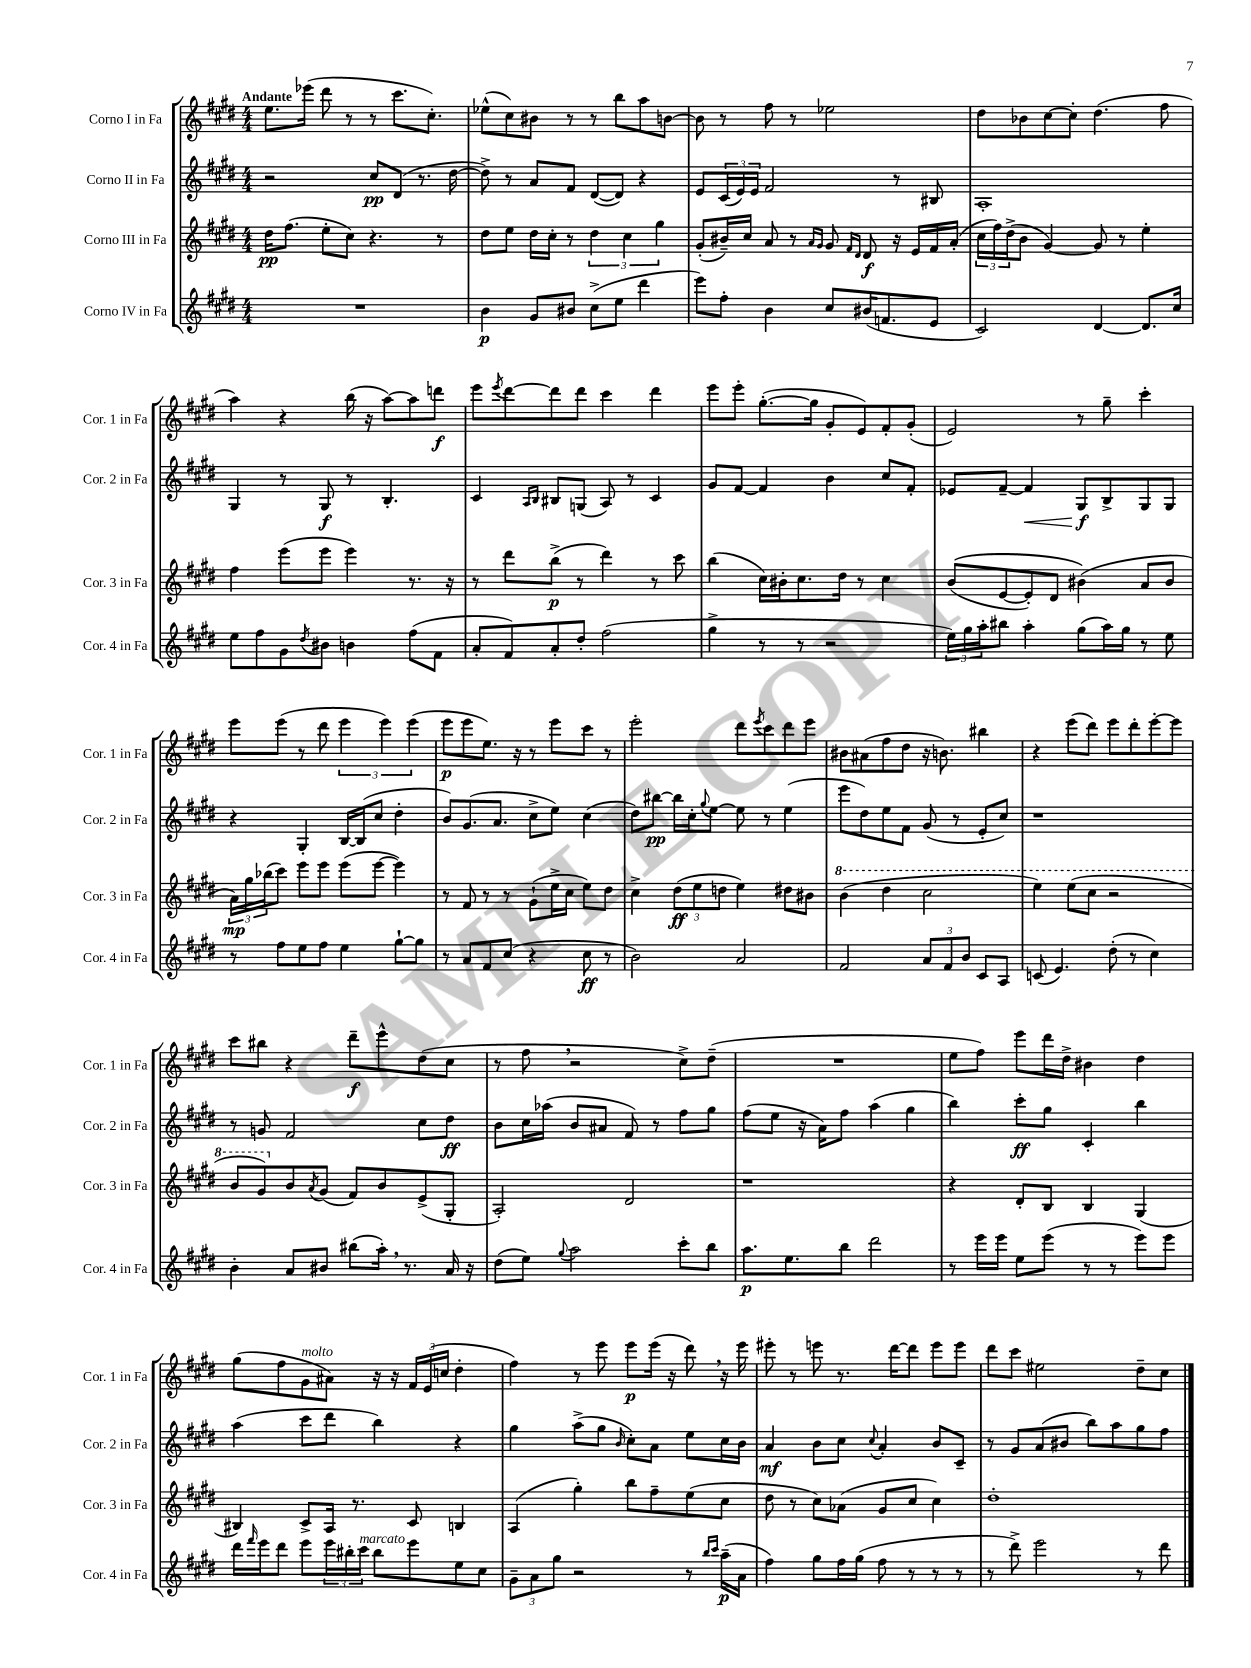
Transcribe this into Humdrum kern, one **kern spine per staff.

**kern	**dynam	**kern	**dynam	**kern	**dynam	**kern	**dynam
*part4	*part4	*part3	*part3	*part2	*part2	*part1	*part1
*staff4	*staff4	*staff3	*staff3	*staff2	*staff2	*staff1	*staff1
*I"Corno IV in Fa	*	*I"Corno III in Fa	*	*I"Corno II in Fa	*	*I"Corno I in Fa	*
*I'Cor. 4 in Fa	*	*I'Cor. 3 in Fa	*	*I'Cor. 2 in Fa	*	*I'Cor. 1 in Fa	*
*clefG2	*	*clefG2	*	*clefG2	*	*clefG2	*
*k[f#c#g#d#]	*	*k[f#c#g#d#]	*	*k[f#c#g#d#]	*	*k[f#c#g#d#]	*
*M4/4	*	*M4/4	*	*M4/4	*	*M4/4	*
=1	=1	=1	=1	=1	=1	=1	=1
!	!	!	!	!	!	!LO:TX:a:B:t=Andante	!
1r	.	16dd#\KL	pp	2r	.	8.ee\L	.
.	.	(8.ff#\J	.	.	.	.	.
.	.	.	.	.	.	(16eee-X\Jk	.
.	.	8ee'\L	.	.	.	8ddd#\	.
.	.	8cc#\J)	.	.	.	8r	.
.	.	4.r	.	8cc#/L	pp	8r	.
.	.	.	.	(8d#/J	.	8.ccc#\L	.
.	.	.	.	8.r	.	.	.
.	.	.	.	.	.	8.cc#'\J)	.
.	.	8r	.	.	.	.	.
.	.	.	.	[16dd#\	.	.	.
=2	=2	=2	=2	=2	=2	=2	=2
4b\	p	8dd#\L	.	8dd#^\])	.	(8ee-X^^\L	.
.	.	8ee\J	.	8r	.	8cc#\)	.
8g#/L	.	16dd#\LL	.	8a/L	.	8b#X\J	.
.	.	16cc#'\JJ	.	.	.	.	.
8b#X/J	.	8r	.	8f#/J	.	8r	.
(8cc#^\L	.	6dd#\	.	([8d#/L	.	8r	.
8ee\J	.	.	.	8d#/J])	.	8bb\L	.
.	.	6cc#\	.	.	.	.	.
4ddd#\	.	.	.	4r	.	8aa\	.
.	.	6gg#\	.	.	.	.	.
.	.	.	.	.	.	[8bn\J	.
=3	=3	=3	=3	=3	=3	=3	=3
8eee\L)	.	(8g#'/L	.	8e/L	.	8b\]	.
8ff#'\J	.	16b#X~/L)	.	(24c#/L	.	8r	.
.	.	.	.	24e/)	.	.	.
.	.	16cc#/JJ	.	.	.	.	.
.	.	.	.	24e/JJ	.	.	.
4b\	.	8a/	.	2f#/	.	8ff#\	.
.	.	8r	.	.	.	8r	.
.	.	16qqa/LL	.	.	.	.	.
.	.	16qqg#/JJ	.	.	.	.	.
8cc#/L	.	8g#/	.	.	.	2ee-X\	.
.	.	16qqf#/LL	.	.	.	.	.
.	.	16qqd#/JJ	.	.	.	.	.
(16b#X/K	.	8d#/	f	.	.	.	.
8.fn/	.	.	.	.	.	.	.
.	.	16r	.	8r	.	.	.
.	.	16e/LL	.	.	.	.	.
8e/J	.	16f#/	.	8B#X/	.	.	.
.	.	(16a'/JJ	.	.	.	.	.
=4	=4	=4	=4	=4	=4	=4	=4
2c#/)	.	24cc#\LL	.	1A'	.	8dd#\L	.
.	.	24ff#\)	.	.	.	.	.
.	.	(24dd#^\J	.	.	.	.	.
.	.	8b\J	.	.	.	8b-X\	.
.	.	[4g#/)	.	.	.	[8cc#\	.
.	.	.	.	.	.	8cc#'\J]	.
[4d#/	.	8g#/]	.	.	.	(4.dd#\	.
.	.	8r	.	.	.	.	.
8.d#/L]	.	4ee'\	.	.	.	.	.
.	.	.	.	.	.	8ff#\	.
16cc#/Jk	.	.	.	.	.	.	.
!!LO:LB:g=z
=5	=5	=5	=5	=5	=5	=5	=5
8ee\L	.	4ff#\	.	4G#/	.	4aa\)	.
8ff#\	.	.	.	.	.	.	.
8g#\	.	(8eee\L	.	8r	.	4r	.
8qdd#/	.	.	.	.	.	.	.
8b#X\J	.	8eee\J	.	8G#/	f	.	.
4bn\	.	4eee\)	.	8r	.	(16bb\	.
.	.	.	.	.	.	16r	.
.	.	.	.	4.B'/	.	[8aa\L)	.
(8ff#\L	.	8.r	.	.	.	8aa\]	.
8f#\J	.	.	.	.	.	8dddn\J	f
.	.	16r	.	.	.	.	.
=6	=6	=6	=6	=6	=6	=6	=6
8a'/L	.	8r	.	4c#/	.	8eee\L	.
.	.	.	.	.	.	8qeee/	.
8f#/)	.	8ddd#\L	.	.	.	[8ddd#\	.
.	.	.	.	16qqA/LL	.	.	.
.	.	.	.	16qqB/JJ	.	.	.
8a'/	.	(8bb^\J	p	8B#X/L	.	8ddd#\]	.
8dd#'/J	.	8r	.	(8Gn/J	.	8ddd#\J	.
(2ff#\	.	4ddd#\)	.	8A/)	.	4ccc#\	.
.	.	.	.	8r	.	.	.
.	.	8r	.	4c#/	.	4ddd#\	.
.	.	8ccc#\	.	.	.	.	.
=7	=7	=7	=7	=7	=7	=7	=7
4gg#^\	.	(4bb\	.	8g#/L	.	8eee\L	.
.	.	.	.	[8f#/J	.	8eee'\J	.
8r	.	16cc#\LL)	.	4f#/]	.	([8.gg#'\L	.
.	.	16b#X'\J	.	.	.	.	.
8r	.	8.cc#\	.	.	.	.	.
.	.	.	.	.	.	16gg#\Jk]	.
2r	.	.	.	4b\	.	8g#'/L	.
.	.	16dd#\Jk	.	.	.	.	.
.	.	8r	.	.	.	8e/)	.
.	.	4cc#\	.	8cc#/L	.	8f#'/	.
.	.	.	.	8f#'/J	.	(8g#'/J	.
=8	=8	=8	=8	=8	=8	=8	=8
24ee\LL)	.	((8b/L	.	8e-X/L	.	2e/)	.
24gg#\	.	.	.	.	.	.	.
24aa'\J	.	.	.	.	.	.	.
8bb#X\J	.	[8e/	.	[8f#~/J	.	.	.
!	!	!	!	!	!LO:HP:b	!	!
4aa'\	.	8e'/])	.	4f#/]	<	.	.
.	.	8d#/J	.	.	.	.	.
(8gg#\L	.	(4b#X\)	.	8G#/L	f	8r	.
16aa\L)	.	.	.	8B^/	[	8gg#~\	.
16gg#\JJ	.	.	.	.	.	.	.
8r	.	8a/L	.	8G#/	.	4ccc#'\	.
8ee\	.	8b#/J	.	8G#/J	.	.	.
!!LO:LB:g=z
=9	=9	=9	=9	=9	=9	=9	=9
8r	.	24a\LL)	mp	4r	.	8eee\L	.
.	.	24gg#\	.	.	.	.	.
.	.	(24bb-X\J	.	.	.	.	.
8ff#\L	.	8ccc#\J)	.	.	.	(8eee\J	.
8ee\	.	8eee\L	.	4G#'/	.	8r	.
8ff#\J	.	8eee\J	.	.	.	8ddd#\	.
4ee\	.	(8eee\L	.	[16B/LL	.	6eee\	.
.	.	.	.	(16B/J]	.	.	.
.	.	[8eee\J	.	8cc#/J	.	.	.
.	.	.	.	.	.	6eee\)	.
[8gg#`\L	.	4eee\])	.	4dd#'\	.	.	.
.	.	.	.	.	.	(6eee\	.
8gg#\J]	.	.	.	.	.	.	.
=10	=10	=10	=10	=10	=10	=10	=10
8r	.	8r	.	8b/L)	.	8eee\L	p
8a/L	.	8f#/	.	(8.g#/	.	8eee\	.
8f#/	.	8r	.	.	.	8.ee\J)	.
.	.	.	.	8.a/J	.	.	.
(8cc#/J	.	8r	.	.	.	.	.
.	.	.	.	.	.	16r	.
4r	.	(8g#`\L	.	8cc#^\L	.	8r	.
.	.	16ee^\L	.	8ee\J)	.	8eee\L	.
.	.	16cc#\JJ	.	.	.	.	.
8cc#\	ff	8ee\L)	.	(4cc#\	.	8ccc#\J	.
8r	.	8dd#\J	.	.	.	8r	.
=11	=11	=11	=11	=11	=11	=11	=11
2b\)	.	4cc#^\	.	8dd#\L)	.	2eee'\	.
.	.	.	.	[8bb#X\J	pp	.	.
.	.	(12dd#\L	ff	16bb#\LL]	.	.	.
.	.	.	.	16cc#'\J	.	.	.
.	.	12ee\	.	.	.	.	.
.	.	.	.	8qqgg#/	.	.	.
.	.	.	.	[8ee\J	.	.	.
.	.	12ddn\J	.	.	.	.	.
2a/	.	4ee\)	.	8ee\]	.	8ddd#\L	.
.	.	.	.	.	.	8qeee/	.
.	.	.	.	8r	.	8ccc#\	.
.	.	8dd#X\L	.	(4ee\	.	8ddd#\	.
.	.	8b#X\J	.	.	.	8eee\J	.
=12	=12	=12	=12	=12	=12	=12	=12
*	*	*8va	*	*	*	*	*
2f#/	.	(4bb\	.	8eee\L	.	8b#X\L	.
.	.	.	.	8dd#\)	.	(8a#X\	.
.	.	4ddd#\	.	8ee\	.	8ff#\	.
.	.	.	.	8f#\J	.	8dd#\J	.
12a/L	.	2ccc#\	.	(8g#/	.	16r	.
.	.	.	.	.	.	8.bn\)	.
12f#/	.	.	.	.	.	.	.
.	.	.	.	8r	.	.	.
12b/J	.	.	.	.	.	.	.
8c#/L	.	.	.	8e'/L	.	4bb#X\	.
8A/J	.	.	.	8cc#/J)	.	.	.
=13	=13	=13	=13	=13	=13	=13	=13
(8cn/	.	4eee\)	.	1r	.	4r	.
4.e/)	.	.	.	.	.	.	.
.	.	(8eee\L	.	.	.	(8eee\L	.
.	.	8ccc#\J	.	.	.	8ddd#\J)	.
(8dd#'\	.	2r	.	.	.	8eee\L	.
8r	.	.	.	.	.	8ddd#'\	.
4cc#\)	.	.	.	.	.	[8eee'\	.
.	.	.	.	.	.	8eee\J]	.
!!LO:LB:g=z
=14	=14	=14	=14	=14	=14	=14	=14
4b'\	.	8bb/L	.	8r	.	8ccc#\L	.
.	.	8gg#/)	.	8gn/	.	8bb#X\J	.
*	*	*X8va	*	*	*	*	*
8a/L	.	8b/	.	2f#/	.	4r	.
.	.	8qa/	.	.	.	.	.
8b#X/J	.	(8g#/J	.	.	.	.	.
(8bb#X\L	.	8f#/L)	.	.	.	8ddd#~\L	f
16aa',\Jk)	.	8b/	.	.	.	8eee^^\	.
8.r	.	.	.	.	.	.	.
.	.	(8e^/	.	8cc#\L	.	(8dd#\	.
16a/	.	8G#'/J	.	8dd#\J	ff	8cc#\J	.
16r	.	.	.	.	.	.	.
=15	=15	=15	=15	=15	=15	=15	=15
(8dd#\L	.	2A'/)	.	8b\L	.	8r	.
8ee\J)	.	.	.	16cc#\L	.	8ff#,\	.
.	.	.	.	(16aa-X\JJ	.	.	.
8qqgg#/	.	.	.	.	.	.	.
2aa\	.	.	.	8b/L	.	2r	.
.	.	.	.	8a#X/J	.	.	.
.	.	2d#/	.	8f#/)	.	.	.
.	.	.	.	8r	.	.	.
8ccc#'\L	.	.	.	8ff#\L	.	8cc#^\L)	.
8bb\J	.	.	.	8gg#\J	.	(8dd#~\J	.
=16	=16	=16	=16	=16	=16	=16	=16
8.aa\L	p	1r	.	(8ff#\L	.	1r	.
.	.	.	.	8ee\J	.	.	.
8.ee\	.	.	.	.	.	.	.
.	.	.	.	16r	.	.	.
.	.	.	.	16a\KL)	.	.	.
8bb\J	.	.	.	8ff#\J	.	.	.
2ddd#\	.	.	.	(4aa\	.	.	.
.	.	.	.	4gg#\	.	.	.
=17	=17	=17	=17	=17	=17	=17	=17
8r	.	4r	.	4bb\)	.	8ee\L	.
16eee\LL	.	.	.	.	.	8ff#\J)	.
16eee\JJ	.	.	.	.	.	.	.
8ee\L	.	8d#'/L	.	8ccc#'\L	ff	8eee\L	.
(8eee\J	.	8B/J	.	8gg#\J	.	16ddd#\L	.
.	.	.	.	.	.	16dd#^\JJ	.
8r	.	4B/	.	4c#'/	.	4b#X\	.
8r	.	.	.	.	.	.	.
8eee\L)	.	(4G#/	.	4bb\	.	4dd#\	.
8eee\J	.	.	.	.	.	.	.
!!LO:LB:g=z
=18	=18	=18	=18	=18	=18	=18	=18
16ddd#\LL	.	4B#X/)	.	(4aa\	.	(8gg#\L	.
16qqfff#/	.	.	.	.	.	.	.
16eee\J	.	.	.	.	.	.	.
8ddd#\J	.	.	.	.	.	8ff#\	.
!	!	!	!	!	!	!LO:TX:a:i:t=molto	!
8eee\L	.	8c#^/L	.	8ccc#\L	.	8g#\	.
24eee\L	.	16A/Jk	.	8ddd#\J	.	8a#X\J)	.
24bb#X'\	.	.	.	.	.	.	.
.	.	8.r	.	.	.	.	.
!LO:TX:a:i:t=marcato	!	!	!	!	!	!	!
24ccc#\JJ	.	.	.	.	.	.	.
8bb#\L	.	.	.	4bb\)	.	16r	.
.	.	.	.	.	.	16r	.
8eee\	.	8c#/	.	.	.	24f#/LL	.
.	.	.	.	.	.	(24e/	.
.	.	.	.	.	.	24ccn/JJ	.
8ee\	.	4Bn/	.	4r	.	4dd#'\	.
8cc#\J	.	.	.	.	.	.	.
=19	=19	=19	=19	=19	=19	=19	=19
12g#~\L	.	(4A/	.	4gg#\	.	4ff#\)	.
12a\	.	.	.	.	.	.	.
12gg#\J	.	.	.	.	.	.	.
2r	.	4gg#'\)	.	(8aa^\L	.	8r	.
.	.	.	.	8gg#\J	.	8eee\	.
.	.	.	.	16qqb/	.	.	.
.	.	8bb\L	.	8cc#'\L)	.	8eee\L	p
.	.	8ff#~\	.	8a\J	.	(16eee\Jk	.
.	.	.	.	.	.	16r	.
8r	.	(8ee\	.	8ee\L	.	8ddd#,\)	.
16qqbb/LL	.	.	.	.	.	.	.
16qqccc#/JJ	.	.	.	.	.	.	.
(16aa~\LL	p	8cc#\J	.	16cc#\L	.	16r	.
16a\JJ	.	.	.	16b\JJ	.	16eee\	.
=20	=20	=20	=20	=20	=20	=20	=20
4ff#\)	.	8dd#\	.	4a/	mf	8eee#X'\	.
.	.	8r	.	.	.	8r	.
8gg#\L	.	8cc#\L)	.	8b\L	.	8eeen\	.
16ff#\L	.	(8a-X\J	.	8cc#\J	.	8.r	.
(16gg#\JJ	.	.	.	.	.	.	.
.	.	.	.	8qqcc#/	.	.	.
8ff#\	.	8g#/L	.	4a'/	.	.	.
.	.	.	.	.	.	[16ddd#\KL	.
8r	.	8cc#/J	.	.	.	8ddd#\J]	.
8r	.	4cc#\)	.	8b/L	.	8eee\L	.
8r	.	.	.	8c#~/J	.	8eee\J	.
=21	=21	=21	=21	=21	=21	=21	=21
8r	.	1dd#'	.	8r	.	8ddd#\L	.
8ddd#^\)	.	.	.	8g#/L	.	8ccc#\J	.
2eee\	.	.	.	(8a/	.	2ee#X\	.
.	.	.	.	8b#X/J	.	.	.
.	.	.	.	8bb\L)	.	.	.
.	.	.	.	8aa\	.	.	.
8r	.	.	.	8gg#\	.	8dd#~\L	.
8ddd#\	.	.	.	8ff#\J	.	8cc#\J	.
==	==	==	==	==	==	==	==
*-	*-	*-	*-	*-	*-	*-	*-
